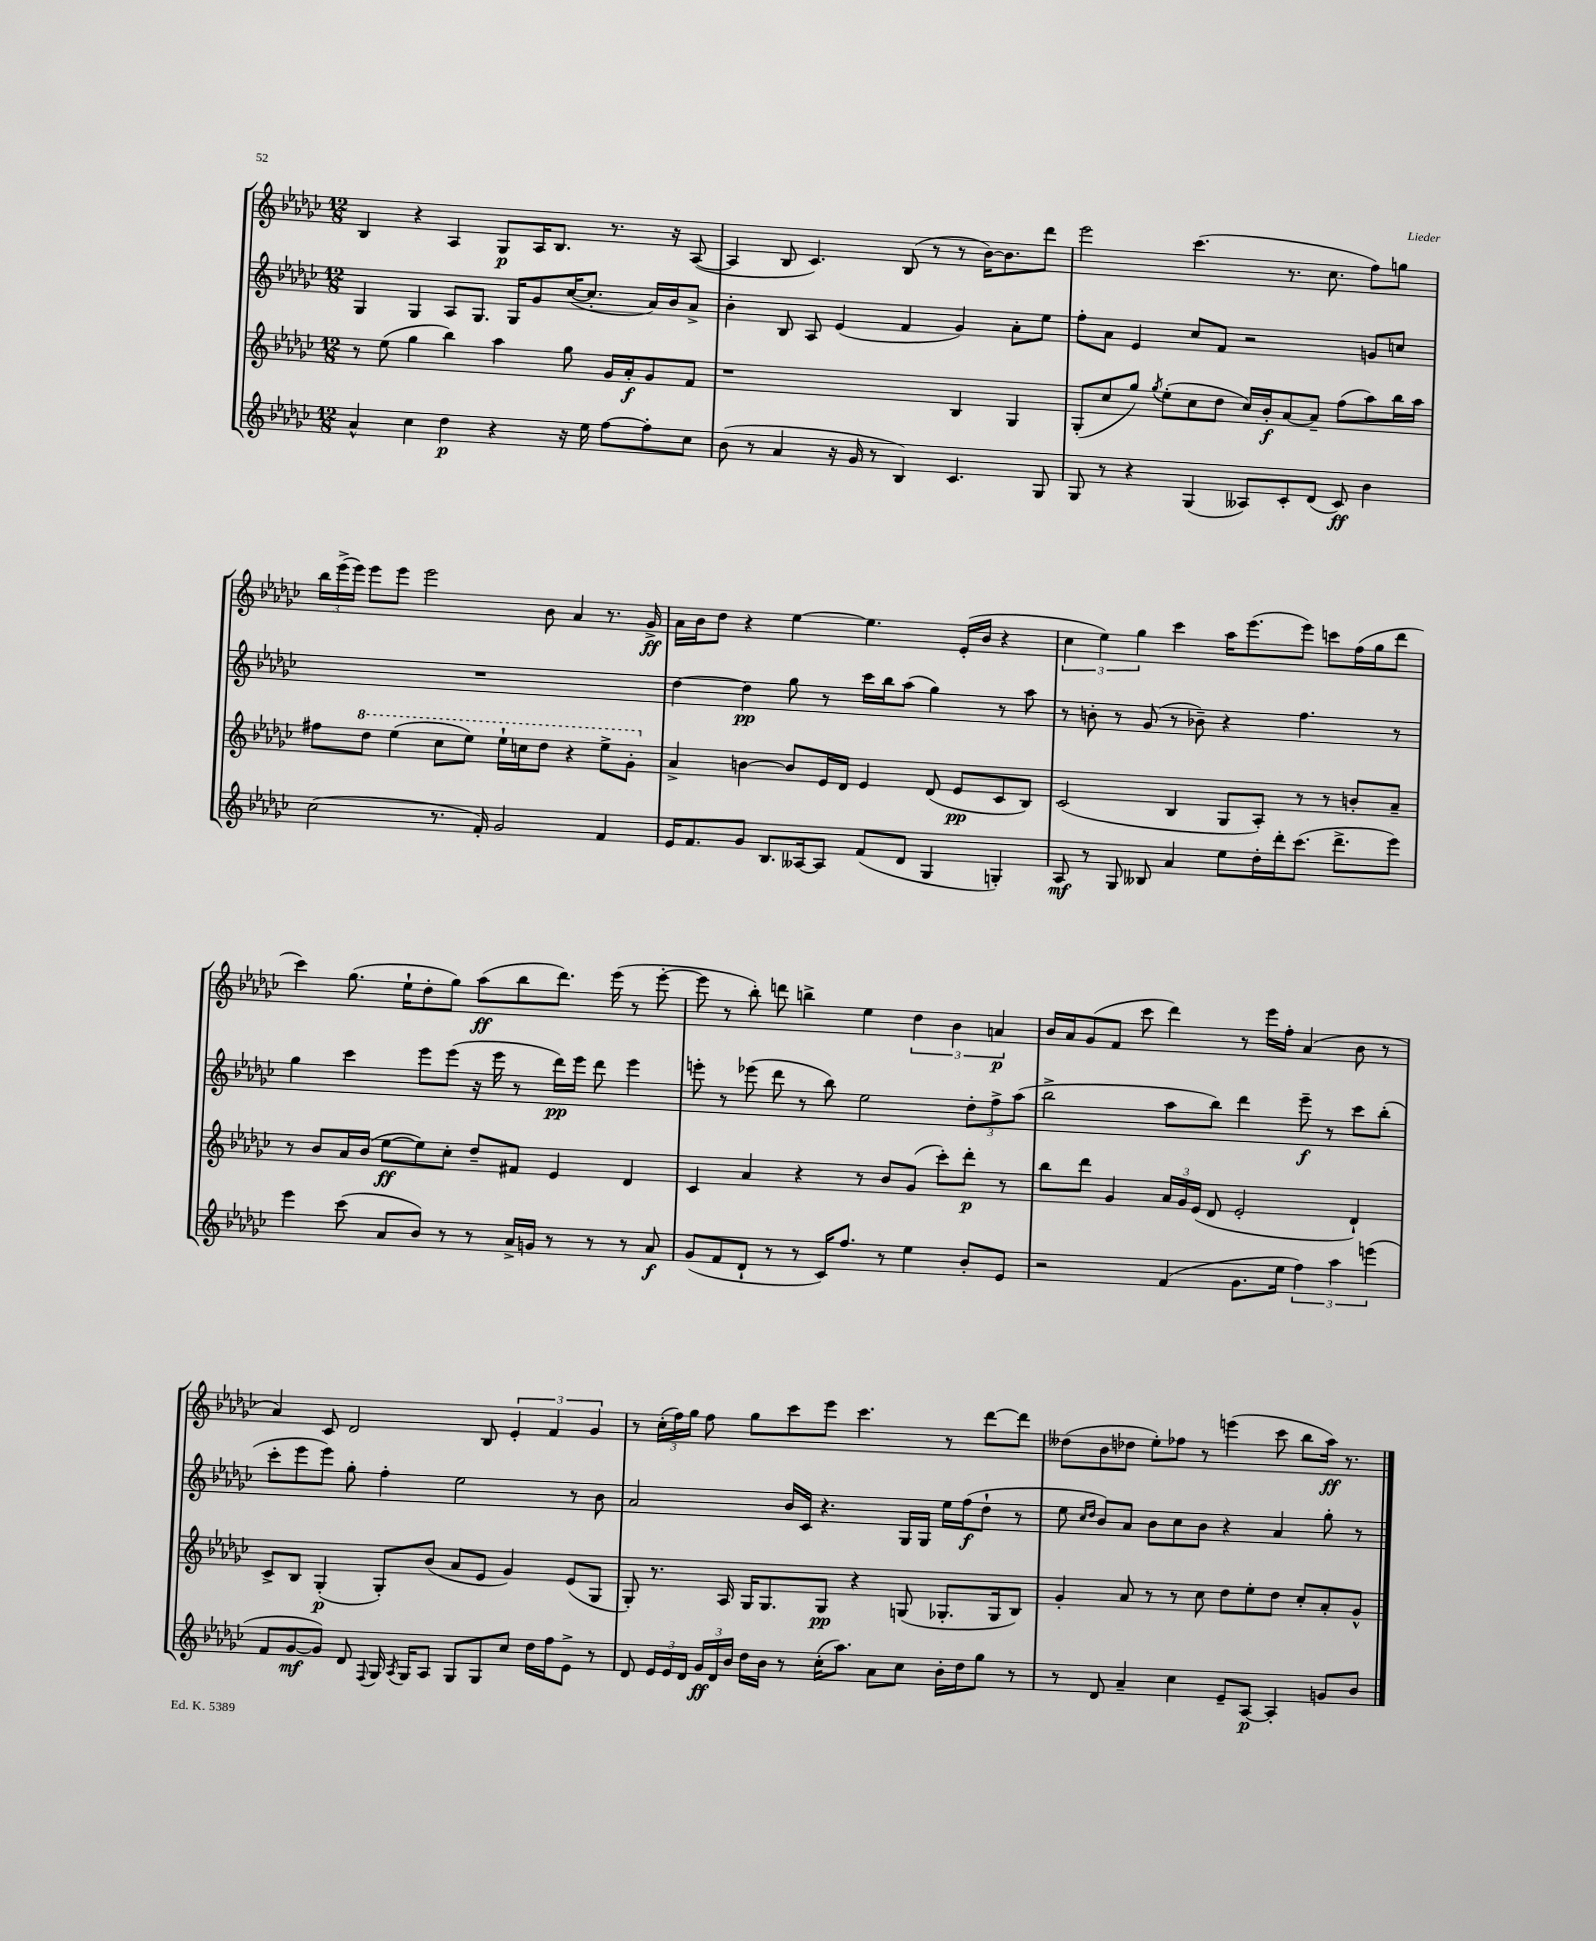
<<
\new StaffGroup <<
\new Staff = "s0" {
    \clef treble \key ges \major \numericTimeSignature \time 12/8
    \autoBeamOff bes4 r4 aes4 ges8[\p aes16 bes8.] r8. r16 aes8~( |
    aes4 bes8 ces'4.) bes8( r8 r8 bes'16[~) bes'8. des'''8] |
    ees'''2 ces'''4.( r8. ces''8. f''8[) g''8] |
    \tuplet 3/2 { bes''16[ ees'''16->( ees'''16]) } ees'''8[ ees'''8] ees'''2 bes'8 aes'4 r8. ges'16->\ff |
    aes'16[ bes'16 des''8] r4 ees''4~ ees''4. ees'16[-.( bes'16] r4 |
    \tuplet 3/2 { ces''4 ees''4) ges''4 } ces'''4 aes''16[ ees'''8.( ees'''8]) c'''8[ f''16( ges''16 des'''8] |
    ces'''4) ges''8.( ees''16[-! des''8-. ges''8]) aes''8[\ff( bes''8 des'''8.]) ees'''16( r8 ees'''8~-. |
    ees'''8 r8 bes''8-.) d'''8 b''4-> ees''4 \tuplet 3/2 { des''4 bes'4 a'4\p } |
    bes'16[ aes'16 ges'8( f'8] ces'''8 des'''4) r8 ees'''16[ f''16]-. aes'4( bes'8 r8 |
    aes'4) ces'8 des'2 bes8 \tuplet 3/2 { ees'4-. f'4 ges'4 } |
    r8 \tuplet 3/2 { ces''16[-.( f''16) ges''16] } f''8 ges''8[ ces'''8 ees'''8] ces'''4. r8 des'''8[~ des'''8] |
    deses''8[( bes'8 des''8] ees''8[-.) fes''8] r8 e'''4( ces'''8 bes''8[ aes''16]\ff) r8. \bar "|." |
}
\new Staff = "s1" {
    \clef treble \key ges \major \numericTimeSignature \time 12/8
    \autoBeamOff ges4 ges4 aes8[ ges8.] ges16[ ges'8 ces''16~( ces''8.]-. aes'16[) bes'16 aes'8]-> |
    bes'4-. bes8 aes8 ees'4( f'4 ges'4) aes'8[-. ees''8] |
    f''8[-. aes'8] ees'4 ces''8[ f'8] r2 g'8[ c''8] |
    R1. |
    des''4~ des''4\pp ges''8 r8 ces'''16[ bes''16 aes''8]( ges''4) r8 aes''8 |
    r8 b'8-. r8 ges'8( r8 bes'8--) r4 f''4. r8 |
    ges''4 ces'''4 ees'''8[ ees'''8]( r16 ees'''16 r8 des'''16[\pp) ees'''16] des'''8 ees'''4 |
    e'''8-. r8 ees'''8( des'''8 r8 bes''8) ees''2 \tuplet 3/2 { des''8[-. f''8-> aes''8]( } |
    bes''2-> aes''8[ bes''8]) des'''4 ees'''8--\f r8 ces'''8[ bes''8]-.( |
    ces'''8[-. ees'''8 ees'''8]) ges''8-. f''4-. ees''2 r8 bes'8 |
    aes'2 bes'16[ ces'16] r4. ges16[ ges16] ees''16[ f''16\f( des''8]-! r8 |
    ees''8 \grace { ces''16[ des''16] } bes'8[) aes'8] bes'8[ ces''8 bes'8] r4 aes'4 ges''8-. r8 \bar "|." |
}
\new Staff = "s2" {
    \clef treble \key ges \major \numericTimeSignature \time 12/8
    \autoBeamOff r8 ees''8( ges''4 bes''4) aes''4 ges''8 ges'16[ aes'16-.\f ges'8 f'8] |
    r1 bes4 ges4 |
    ges8[-.( ces''8 ges''8]) \acciaccatura { ges''8 } ees''8[-.( ces''8 des''8] ces''16[) bes'16-.\f aes'8~ aes'8]-- f''8[( aes''8) bes''16 aes''16] |
    fis''8[ \ottava #1 des'''8] ees'''4( ces'''8[ ees'''8]) ees'''16[-! c'''16 des'''8] r4 ees'''8[-> ges''8]-. \ottava #0 |
    aes'4-> b'4~ b'8[ ees'16 des'16] ees'4 des'8( ees'8[\pp ces'8 bes8]) |
    ces'2( bes4 ges8[ aes8]-.) r8 r8 b'8[-. aes'8]-- |
    r8 bes'8[ aes'16 bes'16]( ees''8[~\ff ees''8) ces''8]-. des''8[-- fis'8] ees'4 des'4 |
    ces'4 aes'4 r4 r8 bes'8[ ges'8]( ces'''8[-.) des'''8]-.\p r8 |
    bes''8[ des'''8] ges'4 \tuplet 3/2 { aes'16[ ges'16 ees'16]( } des'8 ees'2-. des'4-!) |
    ces'8[-> bes8] ges4-.\p( ges8[-.) bes'8]( aes'8[ ees'8] ges'4) ees'8[( ges8] |
    ges8-.) r8. aes16 ges16[ ges8. ges8]\pp r4 g8( ges8.[-. ges16 bes8]) |
    ges'4-. aes'8 r8 r8 ces''8 des''8[ ees''8-. des''8] ces''8[-. aes'8-. ges'8]-^ \bar "|." |
}
\new Staff = "s3" {
    \clef treble \key ges \major \numericTimeSignature \time 12/8
    \autoBeamOff aes'4-^ ces''4 des''4\p r4 r16 ees''16 f''8[~ f''8-. ces''8] |
    bes'8( r8 aes'4 r16 ges'16 r8 bes4) ces'4. ges8 |
    ges8 r8 r4 ges4( aeses8[) ces'8-. des'8]( ces'8\ff) bes'4 |
    ces''2( r8. f'16-.) ges'2 f'4 |
    ees'16[ f'8. ges'8] bes8.[ aeses16~ aeses8] f'8[( des'8] ges4 g4-.) |
    aes8\mf r8 ges8 beses8 aes'4 ees''8[ des''16-. des'''16-. ces'''8.]( des'''8.[-> ees'''8]) |
    ees'''4 ces'''8( aes'8[ bes'8]) r8 r8 aes'16[-> g'16] r8 r8 r8 aes'8\f |
    ges'8[( f'8 des'8]-! r8 r8 ces'16[) f''8.] r8 ees''4 bes'8[-. ees'8] |
    r2 f'4( ges'8.[ ees''16] \tuplet 3/2 { f''4) aes''4 e'''4( } |
    f'8[ ges'8~\mf ges'8]) des'8 \appoggiatura { f8 } ges16 \acciaccatura { aes8 } ges16[ aes8] ges8[ ges8 ces''8] des''16[ f''16 ees'8]-> r8 |
    des'8 \tuplet 3/2 { ees'16[ ees'16 des'16] } \tuplet 3/2 { ges'16[\ff des'16 bes'16] } des''16[ bes'16] r8 ces''16[-.( aes''8.]) aes'8[ ces''8] bes'16[-. des''16 ges''8] r8 |
    r8 des'8 aes'4-- ces''4 ees'8[-- aes8]~\p aes4-. g'8[ bes'8] \bar "|." |
}
>>
>>
\layout { \context { \Score \remove "Bar_number_engraver" } }
